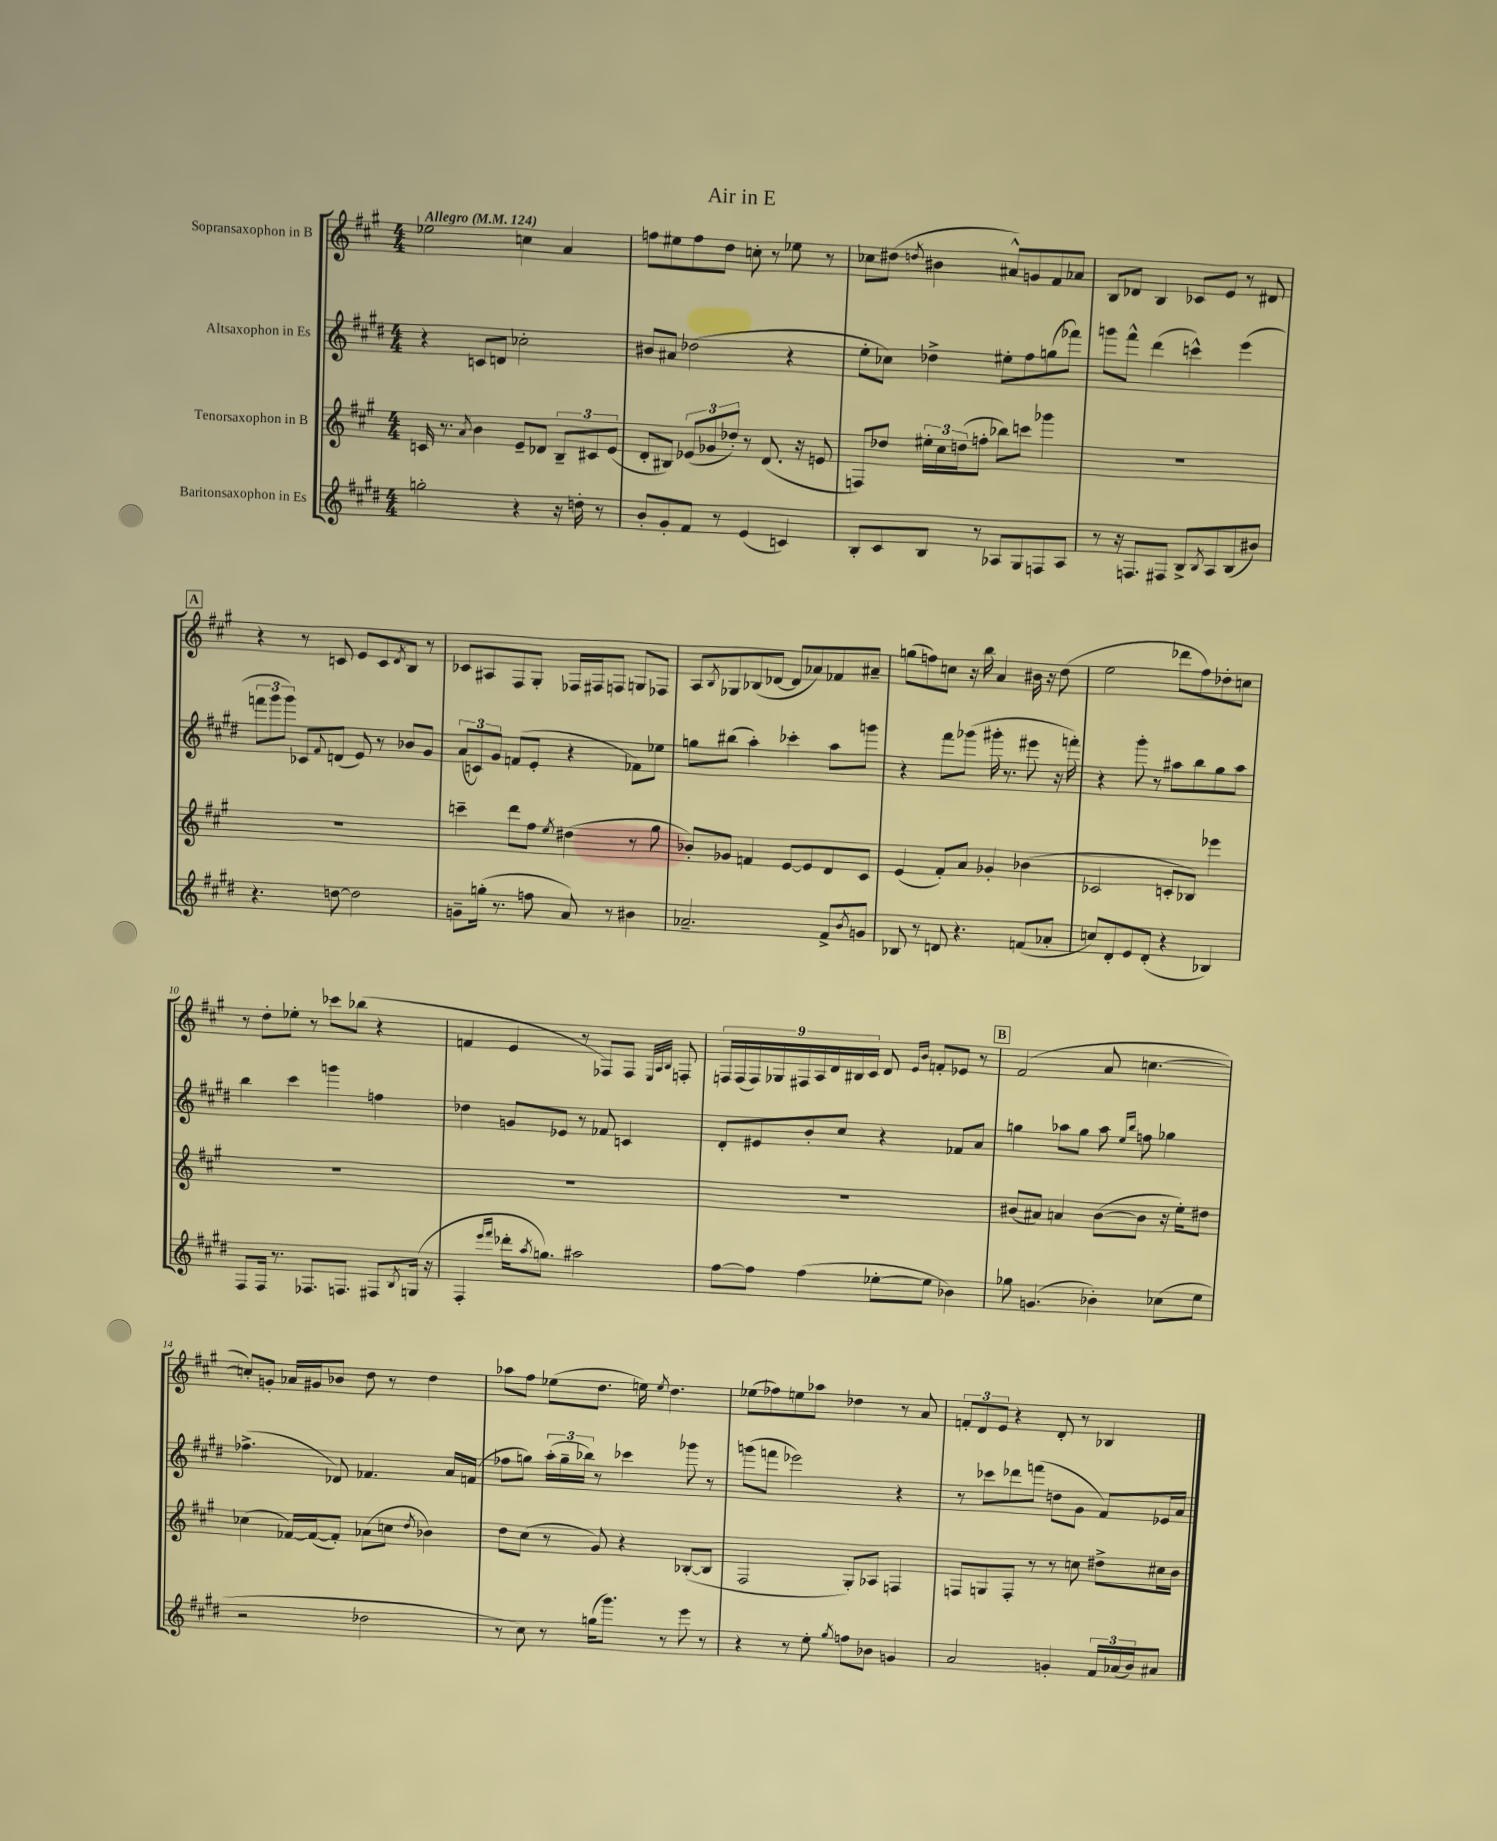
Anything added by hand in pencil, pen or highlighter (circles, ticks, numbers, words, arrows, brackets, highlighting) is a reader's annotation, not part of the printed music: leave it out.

**kern	**kern	**kern	**kern
*staff4	*staff3	*staff2	*staff1
*clefG2	*clefG2	*clefG2	*clefG2
*k[f#c#g#d#]	*k[f#c#g#]	*k[f#c#g#d#]	*k[f#c#g#]
*M4/4	*M4/4	*M4/4	*M4/4
*MM124	*MM124	*MM124	*MM124
2gg'	16c	4r	2ee-
.	8.r	.	.
.	8qa	.	.
.	4b	8c	.
.	.	8d	.
4r	8e~	2cc-'	4cc
.	8d-	.	.
16r	12B~	.	4a
16dd'	.	.	.
.	12c#	.	.
8r	.	.	.
.	(12e	.	.
=	=	=	=
8b'	8d'	8b#	8ff
8g#'	8B#)	8a#	8ee#
8f#	(12e-	(2dd-	8ff
.	12g-	.	.
8r	.	.	8dd
.	12dd-')	.	.
(4e	8r	.	8cc'
.	(8.d	.	8r
4c)	.	4r	8ee-
.	16r	.	.
.	8e	.	8r
=	=	=	=
8B'	8F)	8ee'	8cc-
8c#	8dd-	8cc-)	(8dd#
.	.	.	8qdd
8B	24ee#'	4dd-^	4b#
.	24cc#	.	.
.	(24dd	.	.
8r	8ff'	.	.
8A-	8bb-)	8ee#'	8a#^^)
8G#	8ccc	8ff#	8g
8F	4ggg-	(8gg	8f#
8A-	.	8fff-)	8a-
=	=	=	=
8r	1r	8ggg	8B
16r	.	8fff#^^	8d-
8.F	.	.	.
.	.	(4ddd#	4B
8F#	.	.	.
8B^	.	4ccc^^)	8c-
8qB	.	.	.
8A	.	.	8e
(8B	.	(4eee	8r
8b#)	.	.	8d#
=	=	=	=
4.r	1r	12fff	4r
.	.	12ggg#	.
.	.	12ggg#)	.
.	.	8c-	8r
.	.	8qqf#	.
[8dd	.	(8d	8c
2dd]	.	8e)	8e
.	.	8r	8c
.	.	.	8qd
.	.	8b-	8B
.	.	8g#	8r
=	=	=	=
8g~	4ccc~	(12a	8c-
.	.	12c)	.
(16gg'	.	.	8A#
.	.	12g#	.
8.r	.	.	.
.	8ddd	(8f	8F#
8ff	8ff#	8e'	8G#'
.	8qee	.	.
8a)	(4dd#	4r	16F-
.	.	.	16F#
8r	.	.	8F
4b#	8r	8f-)	8G
.	8gg#	8ee-	8F-
=	=	=	=
2.a-~	8b-')	8gg	8A
.	.	.	8qB
.	8g-	(8bb#	8G-
.	4f	4aa')	(8B-
.	.	.	[8d-
.	[8e	4ccc-'	8d-]
.	8e]	.	8a-)
8f#^	8d	8aa	8f-
8qb	.	.	.
8g	8c#	8ggg	8a#~
=	=	=	=
8B-	(4e	4r	(8gg
8r	.	.	8ff)
8d	8f#')	8fff#	8cc
4.r	8a	(8ggg-	16r
.	.	.	16bb
.	4g-'	16ggg#'	4a
.	.	8.r	.
(8f	(4b-	8eee#	16b#
.	.	.	16r
8a-'	.	16r	(8dd
.	.	16fff')	.
=	=	=	=
8cc)	2c-	4r	2ee
8d#'	.	.	.
8e	.	8ggg#'	.
(8d#'	.	8r	.
4r	8c'	8aa#	8ddd-
.	8B-)	8bb	8ff#)
4B-)	4eee-	8gg#	8dd-'
.	.	8aa#	8cc
=	=	=	=
8F#	1r	4bb	8r
16F#	.	.	8dd'
8.r	.	.	.
.	.	4ccc#	8ee-'
8.F-	.	.	8r
.	.	4ggg	8ccc-
8.F	.	.	.
.	.	.	(8bb-
8F#	.	4ff	4r
8qB	.	.	.
(16G	.	.	.
16r	.	.	.
=	=	=	=
4F#'	1r	4dd-	4f
16qqeee	.	.	.
16qqfff#	.	.	.
16ddd-'	.	8g	4e
8qaa	.	.	.
8.gg)	.	.	.
.	.	8e-	.
2aa#	.	8r	8r
.	.	8f-	8F-)
.	.	4c	8F-
.	.	.	32qqE
.	.	.	32qqA
.	.	.	32qqB
.	.	.	8F'
=	=	=	=
[8ff#	1r	8d#'	18F
.	.	.	(18F
.	.	.	18F)
8ff#]	.	8e#	.
.	.	.	18G-
.	.	.	18F#
(4ff#	.	8b'	.
.	.	.	18A
.	.	.	18d
.	.	8cc#	.
.	.	.	18B#
.	.	.	18c#
[8ee-'	.	4r	8d
.	.	.	16qqe
.	.	.	16qqb
8ee-]	.	.	8f'
4b-)	.	8f-	8e-
.	.	8a	8r
=	=	=	=
8gg-	(8b#	4gg	(2f#
(4.g	8a#)	.	.
.	4a	8aa-	.
.	.	8gg	.
4b-')	([8b#	8aa-	8a
.	.	16qqee	.
.	.	16qqbb	.
.	8b#]	8ff	[4.cc
(8cc-	16r	4gg-	.
.	16ee')	.	.
8ee	8dd#	.	.
=	=	=	=
2r	(4cc-	(4.ff-^	8cc'])
.	.	.	8g'
.	[16f-)	.	16a-
.	(16f-_	.	16g#
.	8f-'])	8d-)	8b-
2dd-	(8a-	4.f-	8dd
.	8cc	.	8r
.	8qdd	.	.
.	4b-)	.	4dd
.	.	16a	.
.	.	(16f	.
=	=	=	=
8r	8dd	8ff-	8aa-
8cc#)	(8cc#	8gg)	8ff#
8r	8r	(24aa'	(8ee-
.	.	24gg~	.
.	.	24bb-)	.
(16gg	8g#)	8r	8.dd
8.ggg#)	.	.	.
.	4r	4ccc-	.
.	.	.	16ee)
.	.	.	8qee
8r	.	.	4.dd
8eee	([8B-'	8ggg-	.
8r	8B-]	8r	.
=	=	=	=
4r	2F#	(8ggg	(8ee-
.	.	8fff	8ff-)
8r	.	2eee-)	8ee
8ee'	.	.	8aa-
8qgg#	.	.	.
8ff	8G#')	.	4dd-
8b-	8A-	.	.
4g	4F	4r	8r
.	.	.	8a
=	=	=	=
2a	8F	8r	12f'
.	.	.	12d
.	8G	8ccc-	.
.	.	.	12e
.	8F'	8ddd-	4r
.	8r	(8fff	.
4g'	8r	8dd	8d'
.	8cc	8g#	8r
24f#	8dd#^	8f#)	4B-
(24a-	.	.	.
24b)	.	.	.
8a#	16cc#	16e-	.
.	16b	16a	.
==	==	==	==
*-	*-	*-	*-
